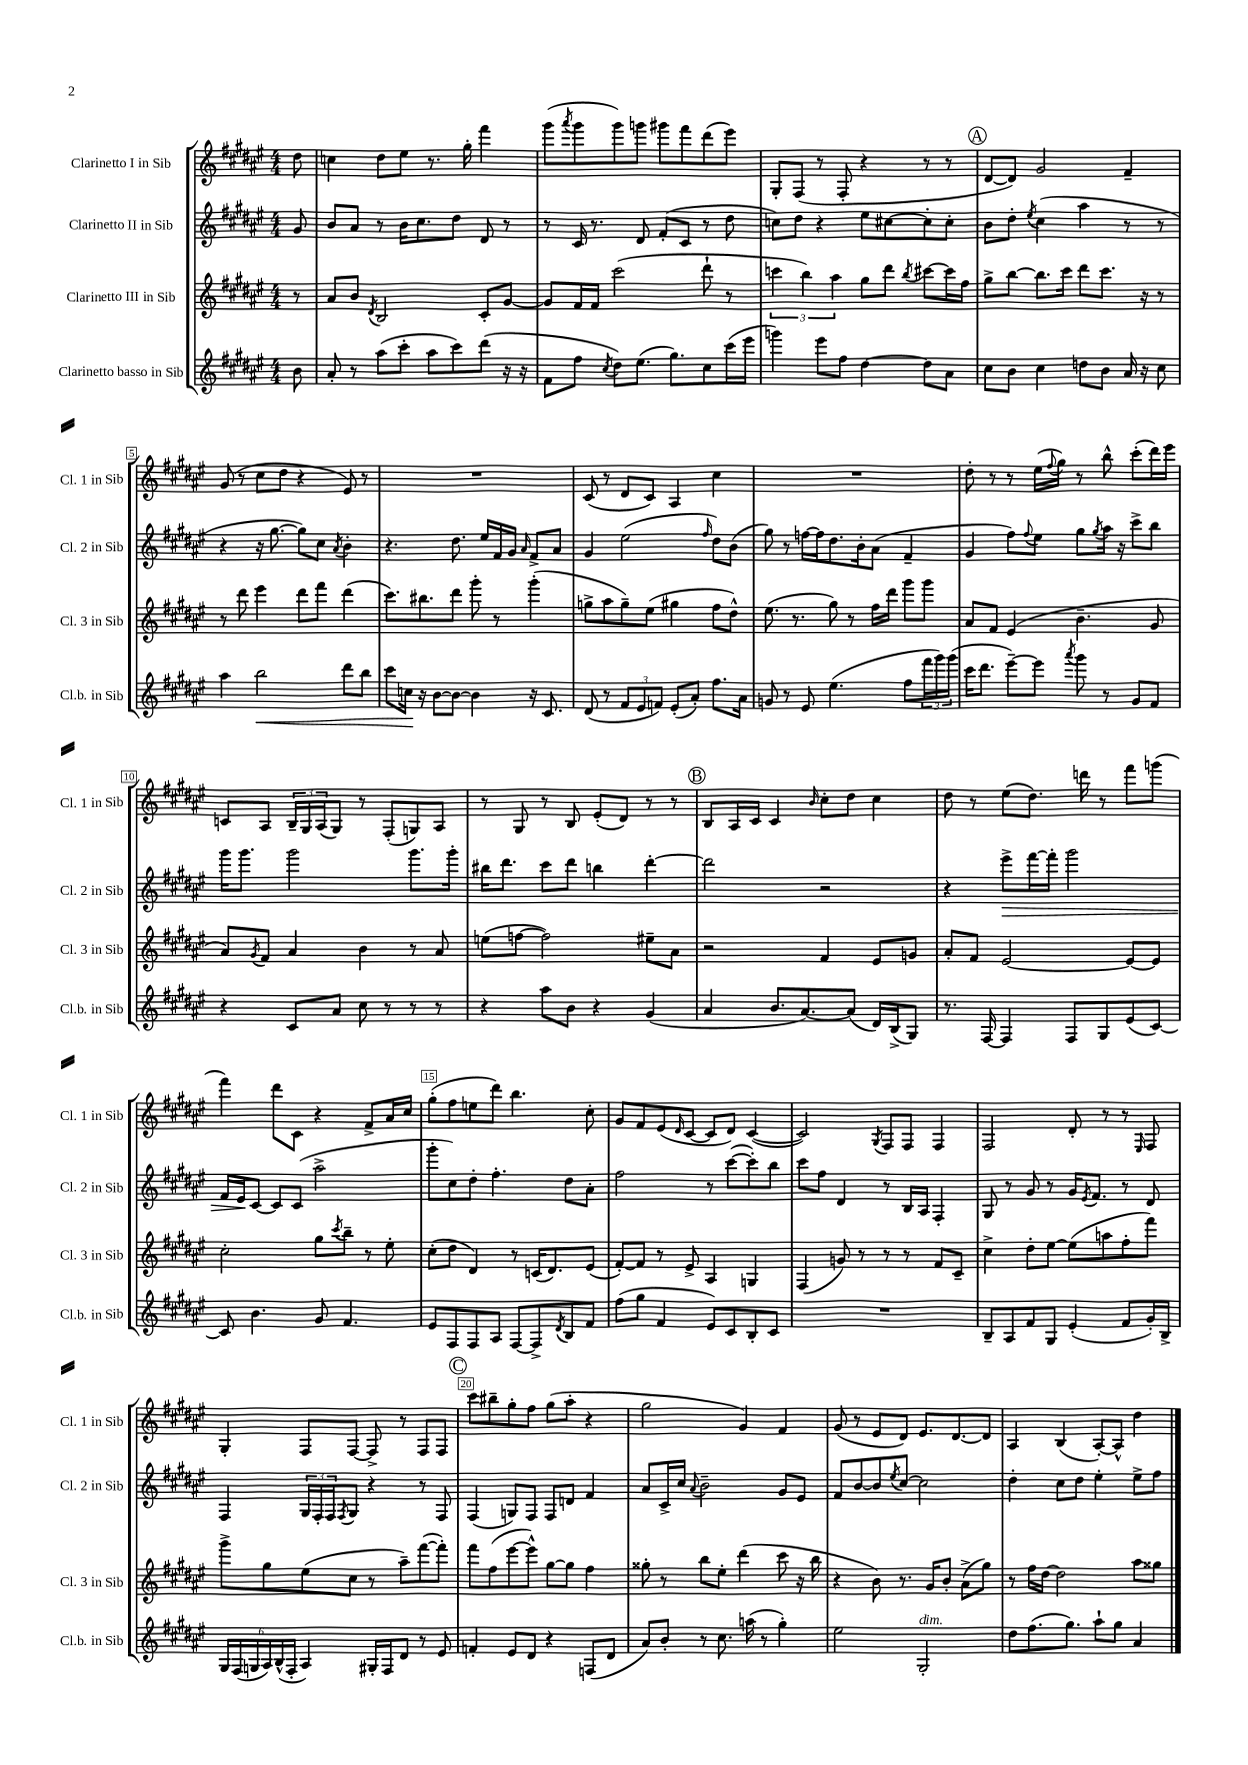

**kern	**kern	**kern	**kern
*staff4	*staff3	*staff2	*staff1
*clefG2	*clefG2	*clefG2	*clefG2
*k[f#c#g#d#a#e#]	*k[f#c#g#d#a#e#]	*k[f#c#g#d#a#e#]	*k[f#c#g#d#a#e#]
*M4/4	*M4/4	*M4/4	*M4/4
8b	8r	8g#	8dd#
=	=	=	=
8a#'	8a#	8b	4cc
8r	8b	8a#	.
.	8qd#	.	.
(8aa#	2B	8r	8dd#
8ccc#'	.	16b	8ee#
.	.	8.cc#	.
8aa#	.	.	8.r
8ccc#)	.	8dd#	.
.	.	.	16gg#'
(8ddd#	8c#'	8d#	4fff#
16r	[8g#	8r	.
16r	.	.	.
=	=	=	=
8f#	8g#]	8r	(8ggg#
.	.	.	8qaaa#
8ff#	16f#	16c#	8ggg#
.	16f#	8.r	.
8qcc#	.	.	.
8dd#)	(2ccc#	.	8ggg#)
(8.ee#	.	8d#	8ggg
.	.	(8f#'	8ggg#
8.gg#)	.	.	.
.	.	8c#	8fff#
8cc#	8ddd#`	8r	(8ddd#
(16ccc#	8r	8dd#	8eee#)
16eee#	.	.	.
=	=	=	=
4ggg)	6ccc	8cc)	8G#'
.	.	8dd#	(8F#
.	6bb)	.	.
8eee#	.	4r	8r
.	6aa#	.	.
8ff#	.	.	8F#'
[4dd#	8gg#	8ee#	4r
.	8ddd#	[8cc#	.
.	8qbb	.	.
8dd#]	[8ccc#	8cc#']	8r
8a#	16ccc#]	8cc#'	8r
.	16ff#	.	.
=	=	=	=
8cc#	8gg#^	8b	[8d#
8b	[8bb	8dd#'	8d#])
.	.	8qee#	.
4cc#	8.bb]	(4cc#	2g#
.	16ccc#	.	.
8dd	8ddd#	4aa#	.
8b	8.ccc#	.	.
16a#	.	8r	4f#~
16r	16r	.	.
8cc#	8r	8r	.
=	=	=	=
4aa#	8r	4r	(8g#
.	8ddd#	.	8r
2bb	4eee#	16r	8cc#
.	.	[8.gg#	.
.	.	.	8dd#
.	8ddd#	8gg#])	4r
.	8fff#	8cc#	.
.	.	8qa#	.
8ddd#	(4ddd#	4b'	8e#)
8bb	.	.	8r
=	=	=	=
8ccc#	8.ccc#)	4.r	1r
16cc	.	.	.
16r	8.bb#	.	.
[8b	.	.	.
8b_	8ddd#	8.dd#	.
4b]	8ggg#'	.	.
.	.	16ee#	.
.	8r	16f#	.
.	.	16g#	.
.	.	16qqa#	.
16r	(4ggg#'	8f#^	.
8.c#	.	.	.
.	.	8a#	.
=	=	=	=
(8d#	8gg^	4g#	(8c#
8r	8aa#	.	8r
12f#	8gg~)	(2ee#	8d#
12e#	.	.	.
.	(8ee#	.	8c#)
12f)	.	.	.
(8e#'	4gg#	.	4A#
8a#')	.	.	.
.	.	16qqff#	.
8.ff#	8ff#	8dd#)	4cc#
.	8dd#^^)	(8b	.
16a#	.	.	.
=	=	=	=
8g	(8.ee#	8gg#)	1r
8r	.	8r	.
.	8.r	.	.
8e#	.	[16ff	.
.	.	16ff]	.
(4.ee#	8gg#)	8.dd#	.
.	8r	.	.
.	.	16b'	.
.	16ff#	(8a#	.
.	16ddd#	.	.
8ff#	8ggg#	4f#~	.
24fff#	8ggg#	.	.
24ggg#)	.	.	.
(24ggg#	.	.	.
=	=	=	=
16ccc#	8a#	4g#	8dd#'
8.ddd#	.	.	.
.	8f#	.	8r
[8eee#~)	(4e#	8ff#)	8r
.	.	8qqff#	.
8eee#]	.	8ee#	(16ee#
.	.	.	8qqff#
.	.	.	16gg#)
8qaaa#	.	.	.
8ggg#	4.b~	8gg#	8r
.	.	8qgg#	.
8r	.	16aa#	8bb^^
.	.	16r	.
8g#	.	8ccc#^	(8ccc#'
8f#	8g#	8bb	16ddd#)
.	.	.	16eee#
=	=	=	=
4r	8a#)	16ggg#	8c
.	.	8.ggg#	.
.	8qg#	.	.
.	8f#	.	8A#
8c#	4a#	2ggg#	24B~
.	.	.	24G#
.	.	.	(24A#
8a#	.	.	8G#)
8cc#	4b	.	8r
8r	.	.	(8F#'
8r	8r	8.ggg#	8G)
8r	8a#	.	8A#
.	.	16ggg#'	.
=	=	=	=
4r	(8ee	16bb#	8r
.	.	8.ddd#	.
.	[8ff	.	8G#
8aa#	2ff])	8ccc#	8r
8b	.	8ddd#	8B
4r	.	4bb	(8e#'
.	.	.	8d#)
(4g#	8ee#~	[4ddd#'	8r
.	8a#	.	8r
=	=	=	=
4a#	2r	2ddd#]	8B
.	.	.	16A#
.	.	.	16c#
8.b	.	.	4c#
[8.a#)	.	.	.
.	.	.	16qqb
.	4f#	2r	8cc#'
(8a#]	.	.	8dd#
16d#)	8e#	.	4cc#
(16B^	.	.	.
8G#)	8g	.	.
=	=	=	=
8.r	8a#'	4r	8dd#
.	8f#	.	8r
[16F#	.	.	.
4F#]	[2e#	8eee#^	(8ee#
.	.	[16fff#	8.dd#)
.	.	16fff#']	.
8F#	.	2ggg#	.
.	.	.	16ddd
8G#	.	.	8r
(8e#	8e#_	.	8fff#
[8c#)	8e#]	.	(8ggg
=	=	=	=
8c#]	2cc#'	16f#	4fff#)
.	.	16e#	.
4.b	.	[8c#	.
.	.	8c#]	8ddd#
.	.	(8c#	8c#
8g#	8gg#	2aa#^	4r
.	8qccc#	.	.
4.f#	8bb~	.	.
.	8r	.	8f#^
.	8ee#'	.	16a#
.	.	.	16cc#
=	=	=	=
8e#	(8cc#'	8ggg#'	(8gg#'
8F#	8dd#	8cc#)	8ff#
8F#	4d#)	8dd#'	8ee
8A#	.	4.ff#'	8ddd#)
[8F#	8r	.	4.bb
8F#^]	(16c	.	.
.	8.d#)	.	.
8qd#	.	.	.
8B	.	8dd#	.
8f#	(8e#	8a#'	8cc#'
=	=	=	=
(8ff#	[8f#')	2ff#	8g#
8gg#	8f#]	.	8f#
4f#	8r	.	(8e#
.	.	.	16qqd#
.	8e#^	.	[8c#
8e#)	4A#	8r	8c#]
8c#	.	([8ccc#	8d#)
8B'	4G	8ccc#'])	([4c#
8c#	.	8bb	.
=	=	=	=
1r	(4F#	8ccc#	2c#])
.	.	8ff#	.
.	8g)	4d#	.
.	8r	.	.
.	.	.	8qG#
.	8r	8r	8F#
.	8r	16B	8F#
.	.	16A#	.
.	8f#	4F#'	4F#
.	8c#~	.	.
=	=	=	=
8B~	4cc#^	8G#	2F#
8A#	.	8r	.
8f#	8dd#'	8g#	.
8G#	[8ee#	8r	.
(4e#'	(8ee#]	16g#	8d#'
.	.	8qe#	.
.	.	8.f#	.
.	8aa	.	8r
8f#	8ff#'	8r	8r
.	.	.	16qqE#
16g#')	8fff#)	8d#	8F#
16B^	.	.	.
=	=	=	=
24G#	8ggg#^	4F#	4G#'
(24F#	.	.	.
24G	.	.	.
24A#)	8gg#	.	.
(24B^^	.	.	.
24F#'	.	.	.
4A#)	(8ee#	24G#	8F#
.	.	24F#'	.
.	.	24F#	.
.	.	8qF#	.
.	8cc#	8G#	[8F#
16G#'	8r	4r	8F#^]
16F#	.	.	.
8d#	8aa#~)	.	8r
8r	([8fff#	8r	8F#
8e#	8fff#'])	8F#	8F#
=	=	=	=
4f'	8fff#	(4F#	8ccc#
.	(8ff#	.	8bb#~
8e#	[8eee#	8G)	8gg#'
8d#	8eee#^^])	8F#	8ff#
4r	[8gg#	8F#	(8gg#
.	8gg#]	8d	8aa#'
(8F	4ff#	4f#	4r
8d#	.	.	.
=	=	=	=
8a#)	8gg##'	8a#	2gg#
8b'	8r	16c#^	.
.	.	16cc#	.
.	.	8qqa#	.
8r	8bb	2b~	.
8.cc#	8ee#'	.	.
.	(4ddd#	.	4g#)
(16aa	.	.	.
8r	.	.	.
4gg#')	8ccc#	8g#	4f#
.	16r	8e#	.
.	16bb	.	.
=	=	=	=
2ee#	4r	8f#	(8g#
.	.	[8b	8r
.	8b)	8b]	8e#
.	.	8qee#	.
.	8.r	[8cc#	8d#)
2G#'	.	2cc#]	8.e#
.	16g#	.	.
.	8b'	.	.
.	.	.	[8.d#
.	(8a#^	.	.
.	8gg#)	.	8d#]
=	=	=	=
8dd#	8r	4dd#'	4A#
(8.ff#	16ff#	.	.
.	[16dd#	.	.
.	2dd#]	8cc#	(4B
8.gg#)	.	.	.
.	.	8dd#	.
8aa#`	.	4ee#'	[8A#')
8gg#	.	.	8A#^^]
4a#	8aa#	8ee#^	4dd#
.	8gg##	8ff#	.
==	==	==	==
*-	*-	*-	*-
